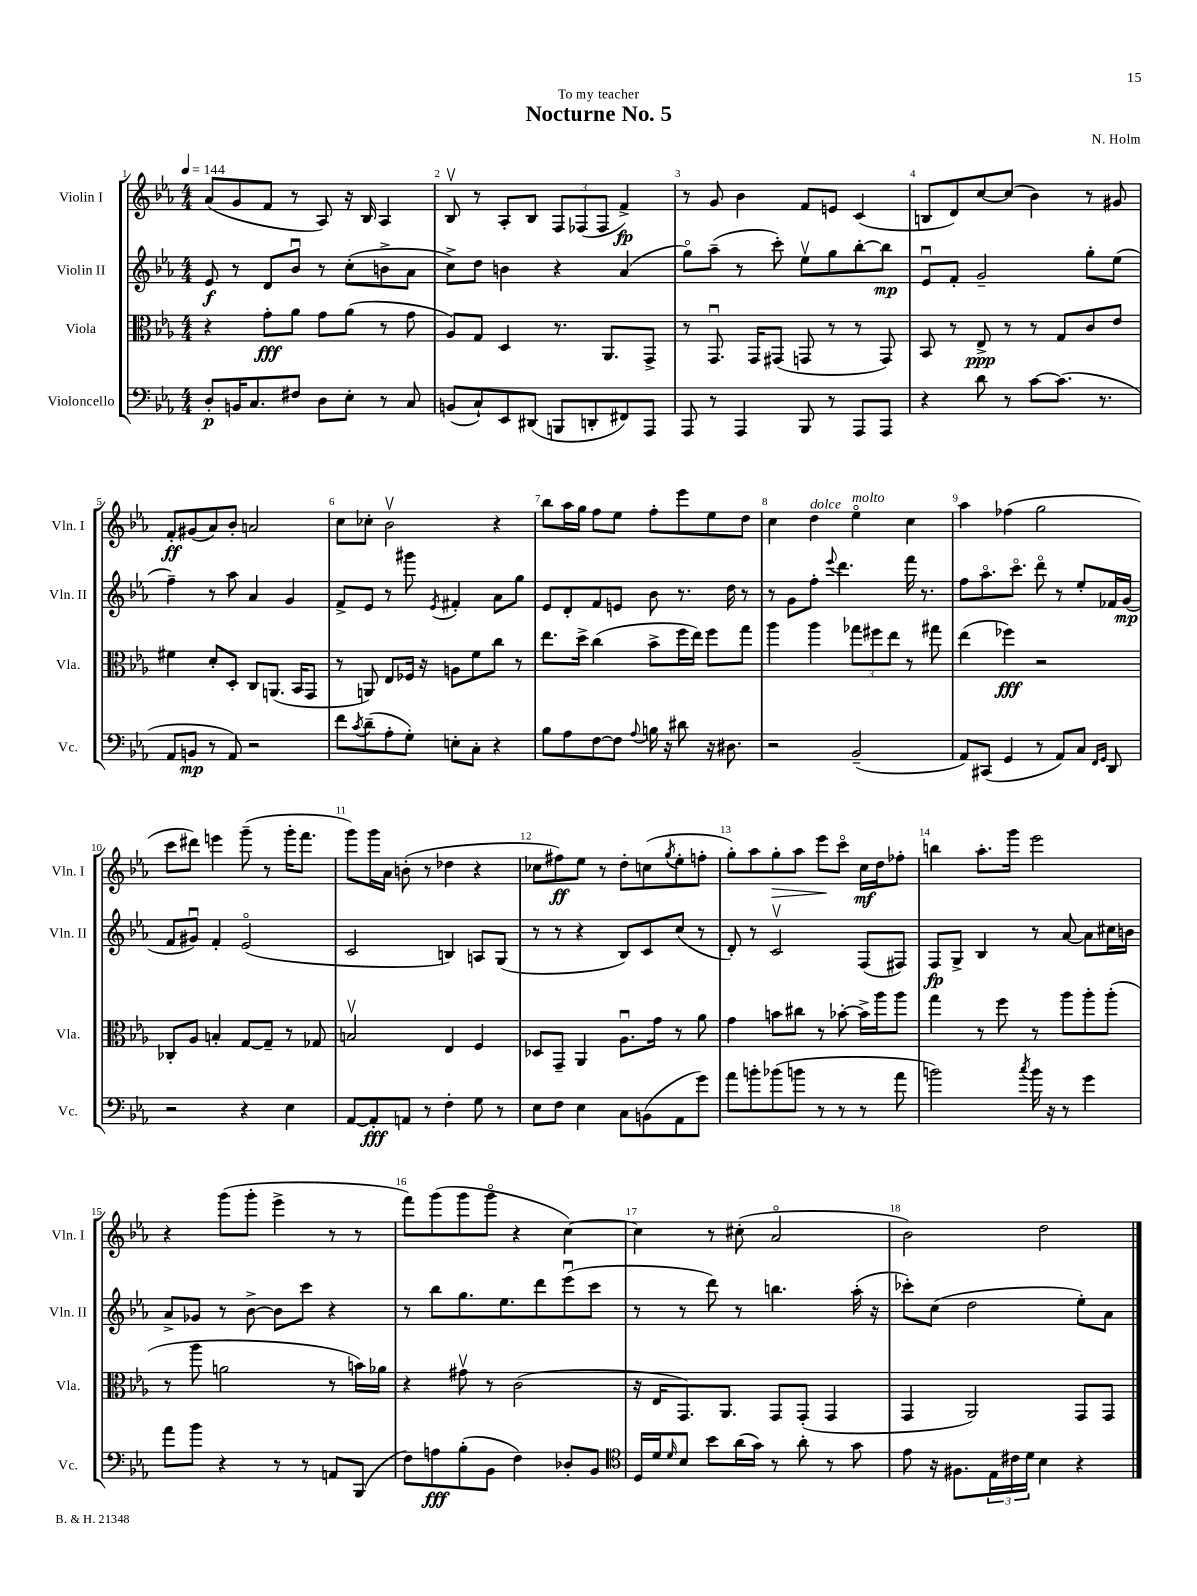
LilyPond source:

\header { title = "Nocturne No. 5" composer = "N. Holm" dedication = "To my teacher" }
<<
\new StaffGroup <<
\new Staff = "s0" \with { instrumentName = "Violin I" shortInstrumentName = "Vln. I" } {
    \clef treble \key ees \major \numericTimeSignature \time 4/4 \tempo 4 = 144
    aes'8( g'8 f'8 r8 aes8) r16 bes16 aes4 |
    bes8\upbow r8 aes8-. bes8 \tuplet 3/2 { f8 fes8( fes8 } f'4->\fp) |
    r8 g'8 bes'4 f'8 e'8 c'4( |
    b8 d'8) c''8~ c''8( bes'4) r8 gis'8 |
    f'8-.\ff gis'8( aes'8) bes'8-. a'2 |
    c''8 ces''8-. bes'2\upbow r4 |
    bes''8 aes''16 g''16 f''8 ees''8 f''8-. ees'''8 ees''8 d''8 |
    c''4 d''4^\markup { \italic "dolce" } ees''4\flageolet^\markup { \italic "molto" } c''4 |
    aes''4 fes''4( g''2 |
    c'''8 dis'''8) e'''4 g'''8--( r8 g'''16-. f'''8. |
    g'''8) g'''16 aes'16 b'8-.( r8 des''4 r4 |
    ces''8 fis''8\ff) ees''8 r8 d''8-. c''8( \acciaccatura { g''8 } ees''8-. f''8-. |
    g''8-.) aes''8 g''8-.\> aes''8 ees'''8\! c'''8\flageolet c''16\mf d''16 fes''8-. |
    b''4 aes''8.-. g'''16 ees'''2 |
    r4 g'''8( g'''8-. ees'''4-> r8 r8 |
    f'''8) g'''8( g'''8 g'''8\flageolet r4 c''4~) |
    c''4 r8 cis''8-.( aes'2\flageolet |
    bes'2) d''2 \bar "|." |
}
\new Staff = "s1" \with { instrumentName = "Violin II" shortInstrumentName = "Vln. II" } {
    \clef treble \key ees \major \numericTimeSignature \time 4/4
    ees'8\f r8 d'8 bes'8\downbow r8 c''8-.( b'8-> aes'8 |
    c''8->) d''8 b'4 r4 aes'4( |
    g''8\flageolet) aes''8--( r8 c'''8-.) ees''8\upbow g''8 bes''8~-. bes''8\mp |
    ees'8\downbow f'8-. g'2-- g''8-. ees''8( |
    f''4--) r8 aes''8 aes'4 g'4 |
    f'8-> ees'8 r8 gis'''8 \acciaccatura { ees'8 } fis'4-. aes'8 g''8 |
    ees'8 d'8-. f'8 e'8 bes'8 r8. d''16 r8 |
    r8 g'8 f''8-. \appoggiatura { ees'''8 } d'''4. f'''16 r8. |
    f''8 aes''8.\flageolet c'''8.\flageolet d'''8\flageolet r8 ees''8-. fes'16 g'16\mp( |
    f'8 gis'8\downbow) f'4-. ees'2\flageolet( |
    c'2 b4) a8 g8( |
    r8 r8 r4 bes8) c'8 c''8( r8 |
    d'8-.) r8 c'2\upbow f8( fis8) |
    f8\fp g8-> bes4 r8 aes'8~ aes'8 cis''16 b'16 |
    aes'8-> ges'8 r8 bes'8~-> bes'8 c'''8 r4 |
    r8 bes''8 g''8. ees''8. d'''8 ees'''8\downbow( c'''8 |
    r8 r8 d'''8) r8 b''4. aes''16-.( r16 |
    ces'''8-.) c''8( d''2 ees''8-.) aes'8 \bar "|." |
}
\new Staff = "s2" \with { instrumentName = "Viola" shortInstrumentName = "Vla." } {
    \clef alto \key ees \major \numericTimeSignature \time 4/4
    r4 g'8-.\fff aes'8 g'8 aes'8( r8 g'8 |
    aes8) g8 d4 r8. aes,8. g,8-> |
    r8 g,8.\downbow g,16 gis,8( g,8 r8 r8 g,8) |
    bes,8 r8 ees8->\ppp r8 r8 g8 c'8 ees'8 |
    fis'4 d'8-. d8-. c8 a,8.( bes,16 g,8 |
    r8 a,8) ees8 fes16 r16 a8 f'8 c''8 r8 |
    ees''8. d''16-> c''4( bes'8-> f''16 ees''16) f''8 g''8 |
    aes''4 aes''4 \tuplet 3/2 { ges''8 fis''8 ees''8 } r8 gis''8 |
    ees''4( fes''4\fff) r2 |
    ces8-. aes8 b4-. g8~ g8-- r8 ges8 |
    b2\upbow ees4 f4 |
    des8 g,8-- aes,4 aes8.\downbow g'16 r8 aes'8 |
    g'4 b'8 cis''8 r8 bes'8~-. bes'16-> aes''16 aes''8 |
    g''4 r8 f''8 r8 aes''8 aes''8-. aes''8-.( |
    r8 aes''8 a'2 r8 b'16) aes'16 |
    r4 gis'8\upbow r8 c'2( |
    r16 ees16 g,8.) aes,8. g,8 g,8-.( g,4 |
    g,4 aes,2) g,8 g,8 \bar "|." |
}
\new Staff = "s3" \with { instrumentName = "Violoncello" shortInstrumentName = "Vc." } {
    \clef bass \key ees \major \numericTimeSignature \time 4/4
    d8-.\p b,16 c8. fis8 d8 ees8-. r8 c8 |
    b,8( c8-!) ees,8 dis,8( b,,8 d,8-. fis,8) aes,,8 |
    aes,,8 r8 aes,,4 bes,,8 r8 aes,,8 aes,,8 |
    r4 d'8 r8 c'8~ c'8.( r8. |
    aes,8 b,8\mp r8 aes,8) r2 |
    f'8 \acciaccatura { c'8 } d'8--( aes8-. g8-.) e8-. c8-. r4 |
    bes8 aes8 f8~ f8 \appoggiatura { aes8 } b16 r16 dis'8 r16 dis8. |
    r2 bes,2--( |
    aes,8) cis,8( g,4 r8 aes,8) c8 \grace { f,16 g,16 } d,8 |
    r2 r4 ees4 |
    aes,8~ aes,8-.\fff a,8 r8 f4-. g8 r8 |
    ees8 f8 ees4 c8 b,8( aes,8 g'8) |
    aes'8 b'8-. bes'8( b'8 r8 r8 r8 aes'8 |
    b'2) \acciaccatura { c''8 } b'16 r16 r8 g'4 |
    aes'8 bes'8 r4 r8 r8 a,8 bes,,8( |
    f8) a8\fff bes8-.( bes,8 f4) des8-. bes,8 |
    \clef tenor d16 d'16 \grace { d'16 } bes8 bes'8 aes'16( g'16) r8 aes'8-. r8 g'8 |
    ees'8 r16 fis8. \tuplet 3/2 { ees16 cis'16 d'16 } bes4 r4 \bar "|." |
}
>>
>>
\layout { \context { \Score \override BarNumber.break-visibility = ##(#f #t #t) barNumberVisibility = #all-bar-numbers-visible } }
